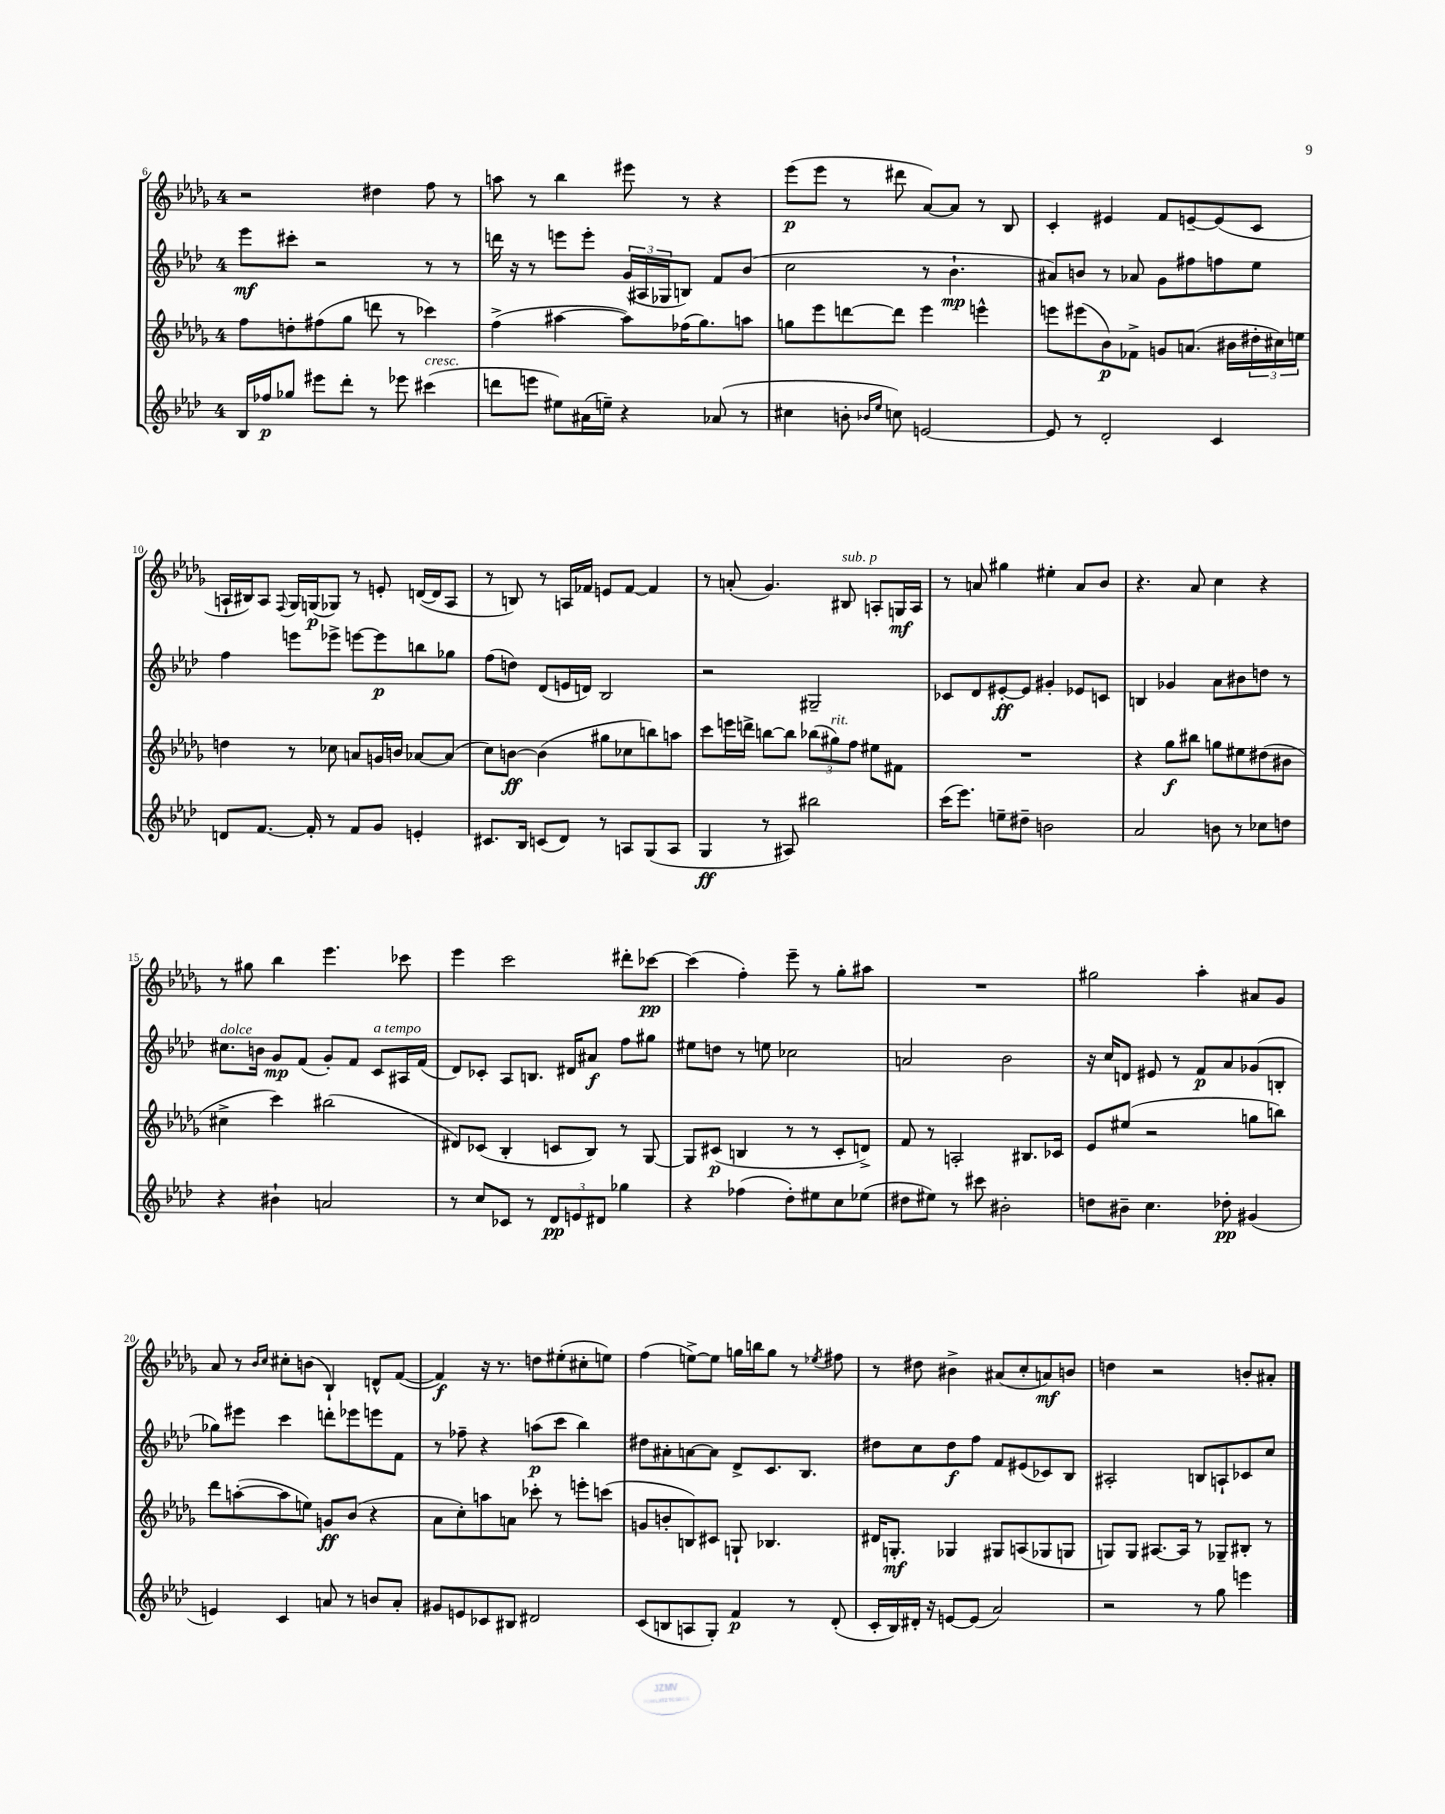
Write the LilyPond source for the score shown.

<<
\new StaffGroup <<
\new Staff = "s0" {
    \clef treble \key des \major \once \override Staff.TimeSignature.style = #'single-digit \time 4/4
    r2 dis''4 f''8 r8 |
    a''8 r8 bes''4 eis'''8 r8 r4 |
    ees'''8\p( ees'''8 r8 dis'''8 aes'8~) aes'8 r8 bes8 |
    c'4-. eis'4 f'8 e'8~-- e'8( c'8 |
    a16-! bis16) a8 \appoggiatura { f8 } ges16 g16\p( ges8) r8 e'8-. d'16~( d'16 a8 |
    r8 b8) r8 a16 fes'16 e'8 fes'8~ fes'4 |
    r8 a'8-.( ges'4.) bis8^\markup { \italic "sub. p" } a8-. g16\mf a16 |
    r8 a'8 gis''4 eis''4-. a'8 bes'8 |
    r4. aes'8 c''4 r4 |
    r8 gis''8 bes''4 ees'''4. ces'''8 |
    ees'''4 c'''2 dis'''8-. ces'''8~\pp |
    ces'''4( f''4-.) ees'''8-- r8 ges''8-. ais''8 |
    R1 |
    gis''2 aes''4-. ais'8 ges'8 |
    aes'8 r8 \grace { bes'16 c''16 } cis''8-. b'8( bes4-!) d'8-^ f'8~( |
    f'4\f) r16 r8. d''8 eis''8-.( cis''8-. e''8) |
    f''4( e''8~->) e''8 g''16 b''16 g''8 r8 \acciaccatura { ees''8 } fis''8 |
    r8 dis''8 bis'4-> ais'8( c''8-. a'8\mf) b'8 |
    d''4 r2 b'8-. ais'8-. \bar "|." |
}
\new Staff = "s1" {
    \clef treble \key aes \major \once \override Staff.TimeSignature.style = #'single-digit \time 4/4
    ees'''8\mf cis'''8-. r2 r8 r8 |
    d'''16 r16 r8 e'''8 e'''8-. \tuplet 3/2 { g'16( ais16 ges16 } b8) f'8 bes'8( |
    c''2 r8 bes'4.-!\mp |
    ais'8) b'8 r8 aes'8 g'8 fis''8 f''8 ees''8 |
    f''4 e'''8 ees'''8-> e'''8~ e'''8\p b''8 ges''8 |
    f''8( d''8) des'8( e'16 d'16) bes2 |
    r2 gis2-- |
    ces'8 des'8 eis'8~-.\ff eis'8 gis'4-. ees'8 c'8 |
    b4 ges'4 aes'8 bis'8 d''8 r8 |
    cis''8.^\markup { \italic "dolce" } b'16 g'8\mp f'8( g'8-.) f'8 c'8^\markup { \italic "a tempo" } ais16 f'16( |
    des'8) ces'8-. aes8 b8. dis'16 ais'8\f f''8 gis''8 |
    eis''8 d''8 r8 e''8 ces''2 |
    a'2 bes'2 |
    r16 c''16 d'8 eis'8 r8 f'8\p aes'8 ges'8( b8-. |
    ges''8) eis'''8 c'''4 d'''8-. ees'''8 e'''8 f'8 |
    r8 fes''8-- r4 a''8\p( c'''8 bes''4) |
    dis''8 ais'8-. a'8~ a'8 des'8-> c'8. bes8. |
    dis''8 c''8 dis''8\f f''8 f'8 eis'8( ces'8) bes8 |
    ais2-. b8 a8-! ces'8 c''8 \bar "|." |
}
\new Staff = "s2" {
    \clef treble \key des \major \once \override Staff.TimeSignature.style = #'single-digit \time 4/4
    f''8 d''8-. fis''8( ges''8 d'''8 r8 ces'''4) |
    f''4->( ais''4~ ais''8) fes''16( ges''8.) a''8 |
    g''8 ees'''8 d'''8~ d'''8 ees'''4 e'''4-^ |
    e'''8 eis'''8( bes'8\p) fes'8-> g'8 a'8.( bis'16 \tuplet 3/2 { dis''16-. cis''16) e''16 } |
    d''4 r8 ces''8 a'8 g'16 b'16 aes'8~ aes'8( |
    c''8) b'8~\ff b'4( gis''8 ces''8 b''8) a''8 |
    c'''8 e'''16 d'''16-> b''8~ b''8 \tuplet 3/2 { bes''8( gis''8^\markup { \italic "rit." }) f''8 } eis''8 fis'8 |
    R1 |
    r4 ges''8\f bis''8 g''8 eis''8 dis''8( bis'8 |
    cis''4-> c'''4) bis''2( |
    dis'8) ces'8( bes4-. c'8 bes8) r8 ges8~ |
    ges8 cis'8\p( b4 r8 r8 cis'8-. d'8->) |
    f'8 r8 a2-. bis8. ces'16 |
    ees'8 eis''8( r2 g''8 b''8) |
    des'''8 a''8~-.( a''8 e''8) g'8\ff bes'8( r4 |
    aes'8 c''8-.) a''8 a'8 ces'''8-. r8 e'''8-. c'''8( |
    g'8 b'8-. b8) cis'8 g8-! bes4. |
    dis'16 g8.-.\mf ges4 gis8 a8( ges8 g8 |
    g8) g8 ais8.~ ais16 r8 ges8-- bis8-. r8 \bar "|." |
}
\new Staff = "s3" {
    \clef treble \key aes \major \once \override Staff.TimeSignature.style = #'single-digit \time 4/4
    bes16 fes''16\p ges''8 eis'''8 des'''8-. r8 ees'''8 cis'''4^\markup { \italic "cresc." }( |
    d'''8 e'''8 eis''8) ais'16( e''16--) r4 aes'8( r8 |
    cis''4 b'8-. \grace { bes'16 ees''16 } c''8) e'2~ |
    e'8 r8 des'2-. c'4 |
    d'8 f'8.~ f'16-. r8 f'8 g'8 e'4-. |
    cis'8. bes16 c'8( des'8) r8 a8 g8( a8 |
    g4\ff r8 ais8) bis''2 |
    c'''16( ees'''8.) e''8-- dis''8-- b'2 |
    aes'2 b'8 r8 ces''8 d''8 |
    r4 bis'4-! a'2 |
    r8 c''8 ces'8 r8 \tuplet 3/2 { des'8\pp e'8 dis'8 } ges''4 |
    r4 fes''4( des''8-.) eis''8 c''8 ees''8( |
    dis''8 eis''8) r8 cis'''8 bis'2-. |
    d''8 bis'8-- c''4. des''8-.\pp gis'4( |
    e'4) c'4 a'8 r8 b'8 a'8-. |
    gis'8 e'8 ces'8 bis8 dis'2 |
    c'8( b8 a8 g8-.) f'4\p r8 des'8-.( |
    c'16-. bes16) dis'16-. r16 e'8~ e'8( aes'2) |
    r2 r8 g''8 e'''4 \bar "|." |
}
>>
>>
\layout { \context { \Score currentBarNumber = #6 } }
